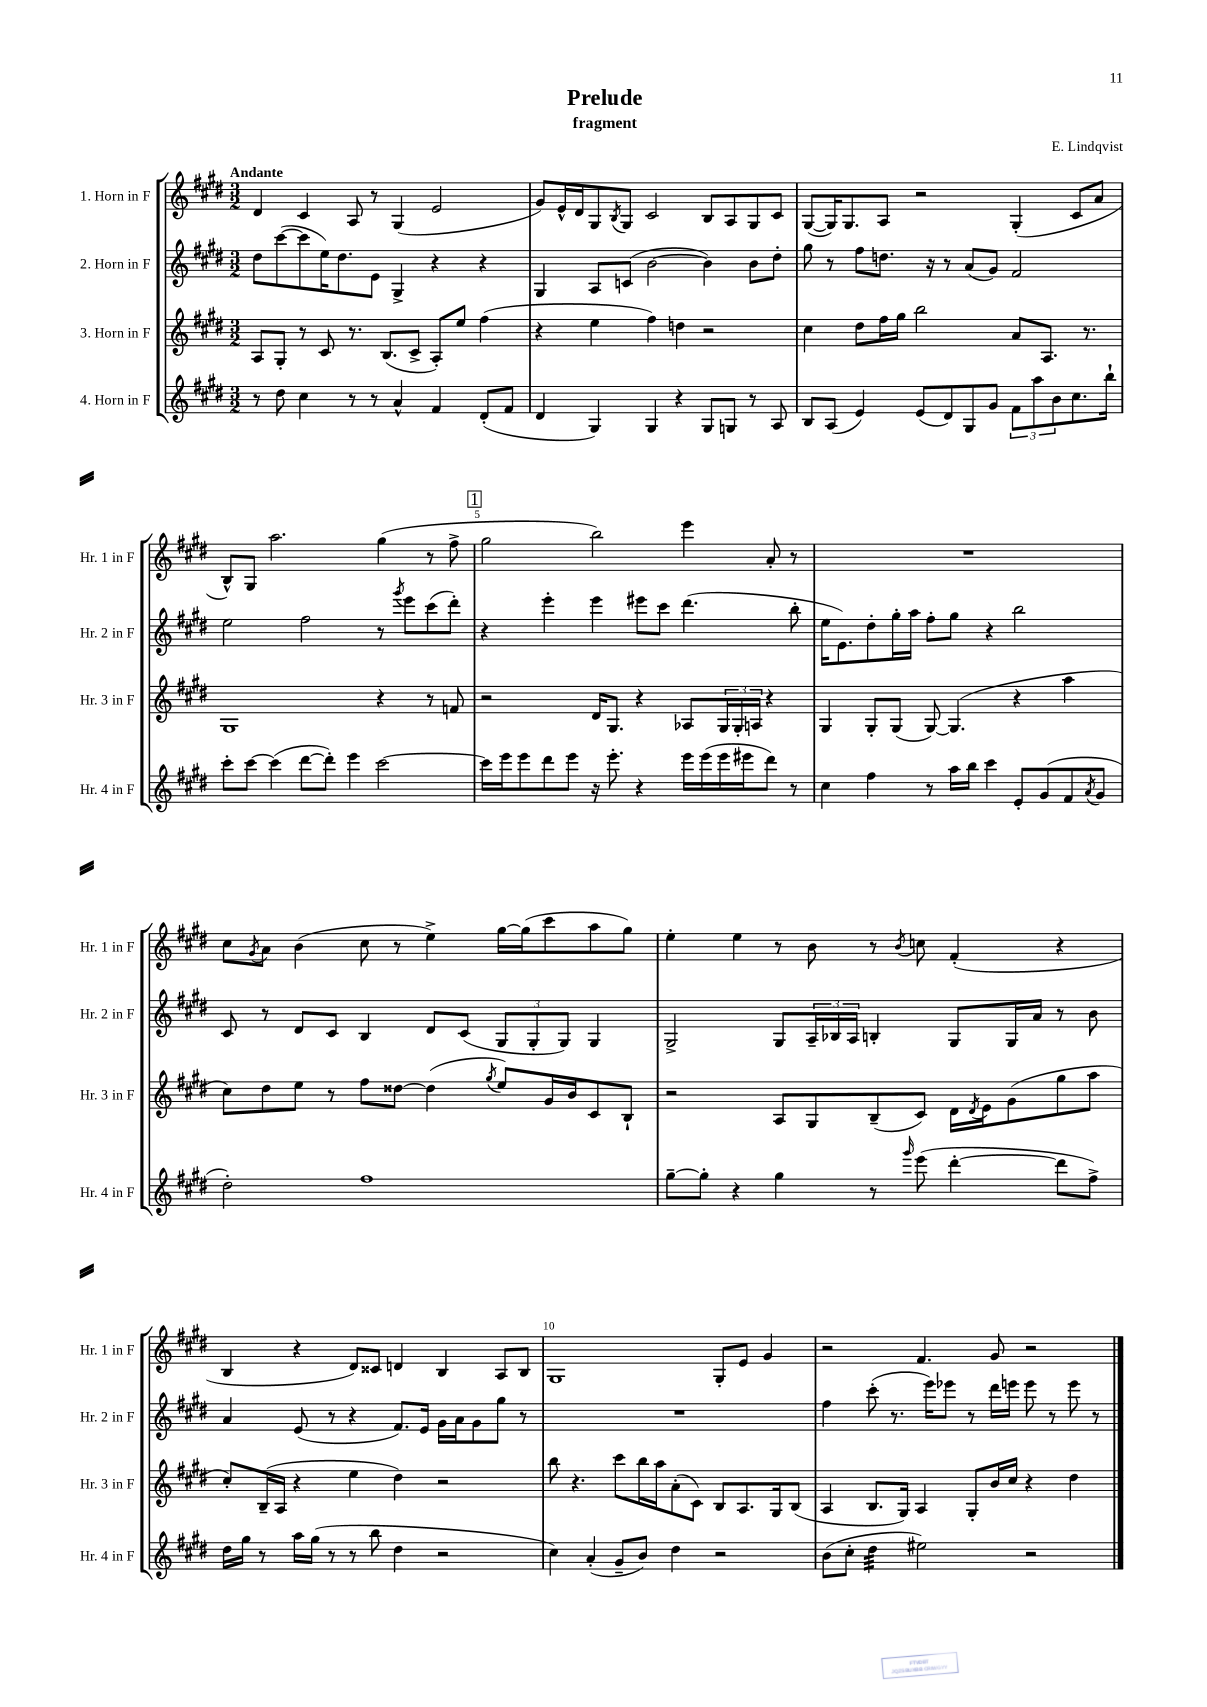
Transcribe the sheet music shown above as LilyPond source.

\header { title = "Prelude" composer = "E. Lindqvist" subtitle = "fragment" }
<<
\new StaffGroup <<
\new Staff = "s0" \with { instrumentName = "1. Horn in F" shortInstrumentName = "Hr. 1 in F" } {
    \clef treble \key e \major \numericTimeSignature \time 3/2 \tempo "Andante"
    dis'4 cis'4 a8 r8 gis4( e'2 |
    gis'8) e'16-^ dis'16 gis8 \acciaccatura { b8 } gis8 cis'2 b8 a8 gis8 cis'8 |
    gis8~( gis16) gis8. a8 r2 gis4-.( cis'8 a'8 |
    b8-^) gis8 a''2. gis''4( r8 fis''8-> |
    \mark \markup { \box "1" } gis''2 b''2) e'''4 a'8-. r8 |
    R1. |
    cis''8 \acciaccatura { gis'8 } a'8 b'4( cis''8 r8 e''4->) gis''16~ gis''16( cis'''8 a''8 gis''8) |
    e''4-. e''4 r8 b'8 r8 \acciaccatura { b'8 } c''8 fis'4-.( r4 |
    b4 r4 dis'8) cisis'8 d'4 b4 a8 b8 |
    gis1 gis8-. e'8 gis'4 |
    r2 fis'4. gis'8 r2 \bar "|." |
}
\new Staff = "s1" \with { instrumentName = "2. Horn in F" shortInstrumentName = "Hr. 2 in F" } {
    \clef treble \key e \major \numericTimeSignature \time 3/2
    dis''8 cis'''8~( cis'''8 e''16) dis''8. e'8 gis4-> r4 r4 |
    gis4 a8 c'8( b'2~ b'4) b'8 dis''8-. |
    gis''8 r8 fis''8 d''8. r16 r8 a'8( gis'8) fis'2 |
    e''2 fis''2 r8 \acciaccatura { gis'''8 } e'''8 cis'''8( dis'''8-.) |
    \mark \markup { \box "1" } r4 e'''4-. e'''4 eis'''8 cis'''8 dis'''4.( b''8-. |
    e''16 e'8.) dis''8-. gis''16-. a''16 fis''8-. gis''8 r4 b''2 |
    cis'8 r8 dis'8 cis'8 b4 dis'8 cis'8( \tuplet 3/2 { gis8 gis8-. gis8) } gis4 |
    gis2-> gis8 \tuplet 3/2 { a16-- bes16 a16 } b4-. gis8 gis16 a'16 r8 b'8 |
    a'4 e'8( r8 r4 fis'8.) e'16 gis'16 a'16 gis'8 gis''8 r8 |
    R1. |
    fis''4 cis'''8-.( r8. e'''16) ees'''8 r8 dis'''16 e'''16 e'''8 r8 e'''8 r8 \bar "|." |
}
\new Staff = "s2" \with { instrumentName = "3. Horn in F" shortInstrumentName = "Hr. 3 in F" } {
    \clef treble \key e \major \numericTimeSignature \time 3/2
    a8 gis8-. r8 cis'8 r8. b8.( cis'8-> a8-.) e''8 fis''4( |
    r4 e''4 fis''4) d''4 r2 |
    cis''4 dis''8 fis''16 gis''16 b''2 a'8 a8. r8. |
    gis1 r4 r8 f'8 |
    \mark \markup { \box "1" } r2 dis'16 gis8. r4 aes8 \tuplet 3/2 { gis16 gis16-. a16 } r4 |
    gis4 gis8-. gis8( gis8~) gis4.( r4 a''4 |
    cis''8) dis''8 e''8 r8 fis''8 disis''8~ disis''4( \acciaccatura { gis''8 } e''8) gis'16 b'16 cis'8 b8-! |
    r2 a8 gis8 b8--( cis'8) dis'16 \acciaccatura { dis'8 } e'16 gis'8( gis''8 a''8 |
    cis''8-.) b16--( a16 r4 e''4 dis''4) r2 |
    b''8 r4. cis'''8 b''16 a''16 a'8-.( cis'8) b8 a8. gis16 b8( |
    a4 b8. gis16) a4 gis8-. b'16 cis''16 r4 dis''4 \bar "|." |
}
\new Staff = "s3" \with { instrumentName = "4. Horn in F" shortInstrumentName = "Hr. 4 in F" } {
    \clef treble \key e \major \numericTimeSignature \time 3/2
    r8 dis''8 cis''4 r8 r8 a'4-^ fis'4 dis'8-.( fis'8 |
    dis'4 gis4) gis4 r4 gis8 g8 r8 a8 |
    b8 a8( e'4) e'8( dis'8) gis8 gis'8 \tuplet 3/2 { fis'8 a''8 b'8 } cis''8. b''16-! |
    cis'''8-. cis'''8~ cis'''4( dis'''8~ dis'''8-.) e'''4 cis'''2~ |
    \mark \markup { \box "1" } cis'''16 e'''16 e'''8 dis'''8 e'''8 r16 e'''8.-. r4 e'''16 e'''16( e'''16 eis'''16 dis'''8) r8 |
    cis''4 fis''4 r8 a''16 b''16 cis'''4 e'8-. gis'8( fis'8 \acciaccatura { a'8 } gis'8 |
    dis''2-.) fis''1 |
    gis''8~-- gis''8-. r4 gis''4 r8 \grace { gis'''16 } e'''8( dis'''4~-. dis'''8 fis''8->) |
    dis''16 gis''16 r8 a''16 gis''16( r8 r8 b''8 dis''4 r2 |
    cis''4) a'4-.( gis'8-- b'8) dis''4 r2 |
    b'8( cis''8-. dis''4:32 eis''2) r2 \bar "|." |
}
>>
>>
\layout { \context { \Score \override BarNumber.break-visibility = ##(#f #t #t) barNumberVisibility = #(every-nth-bar-number-visible 5) } }
